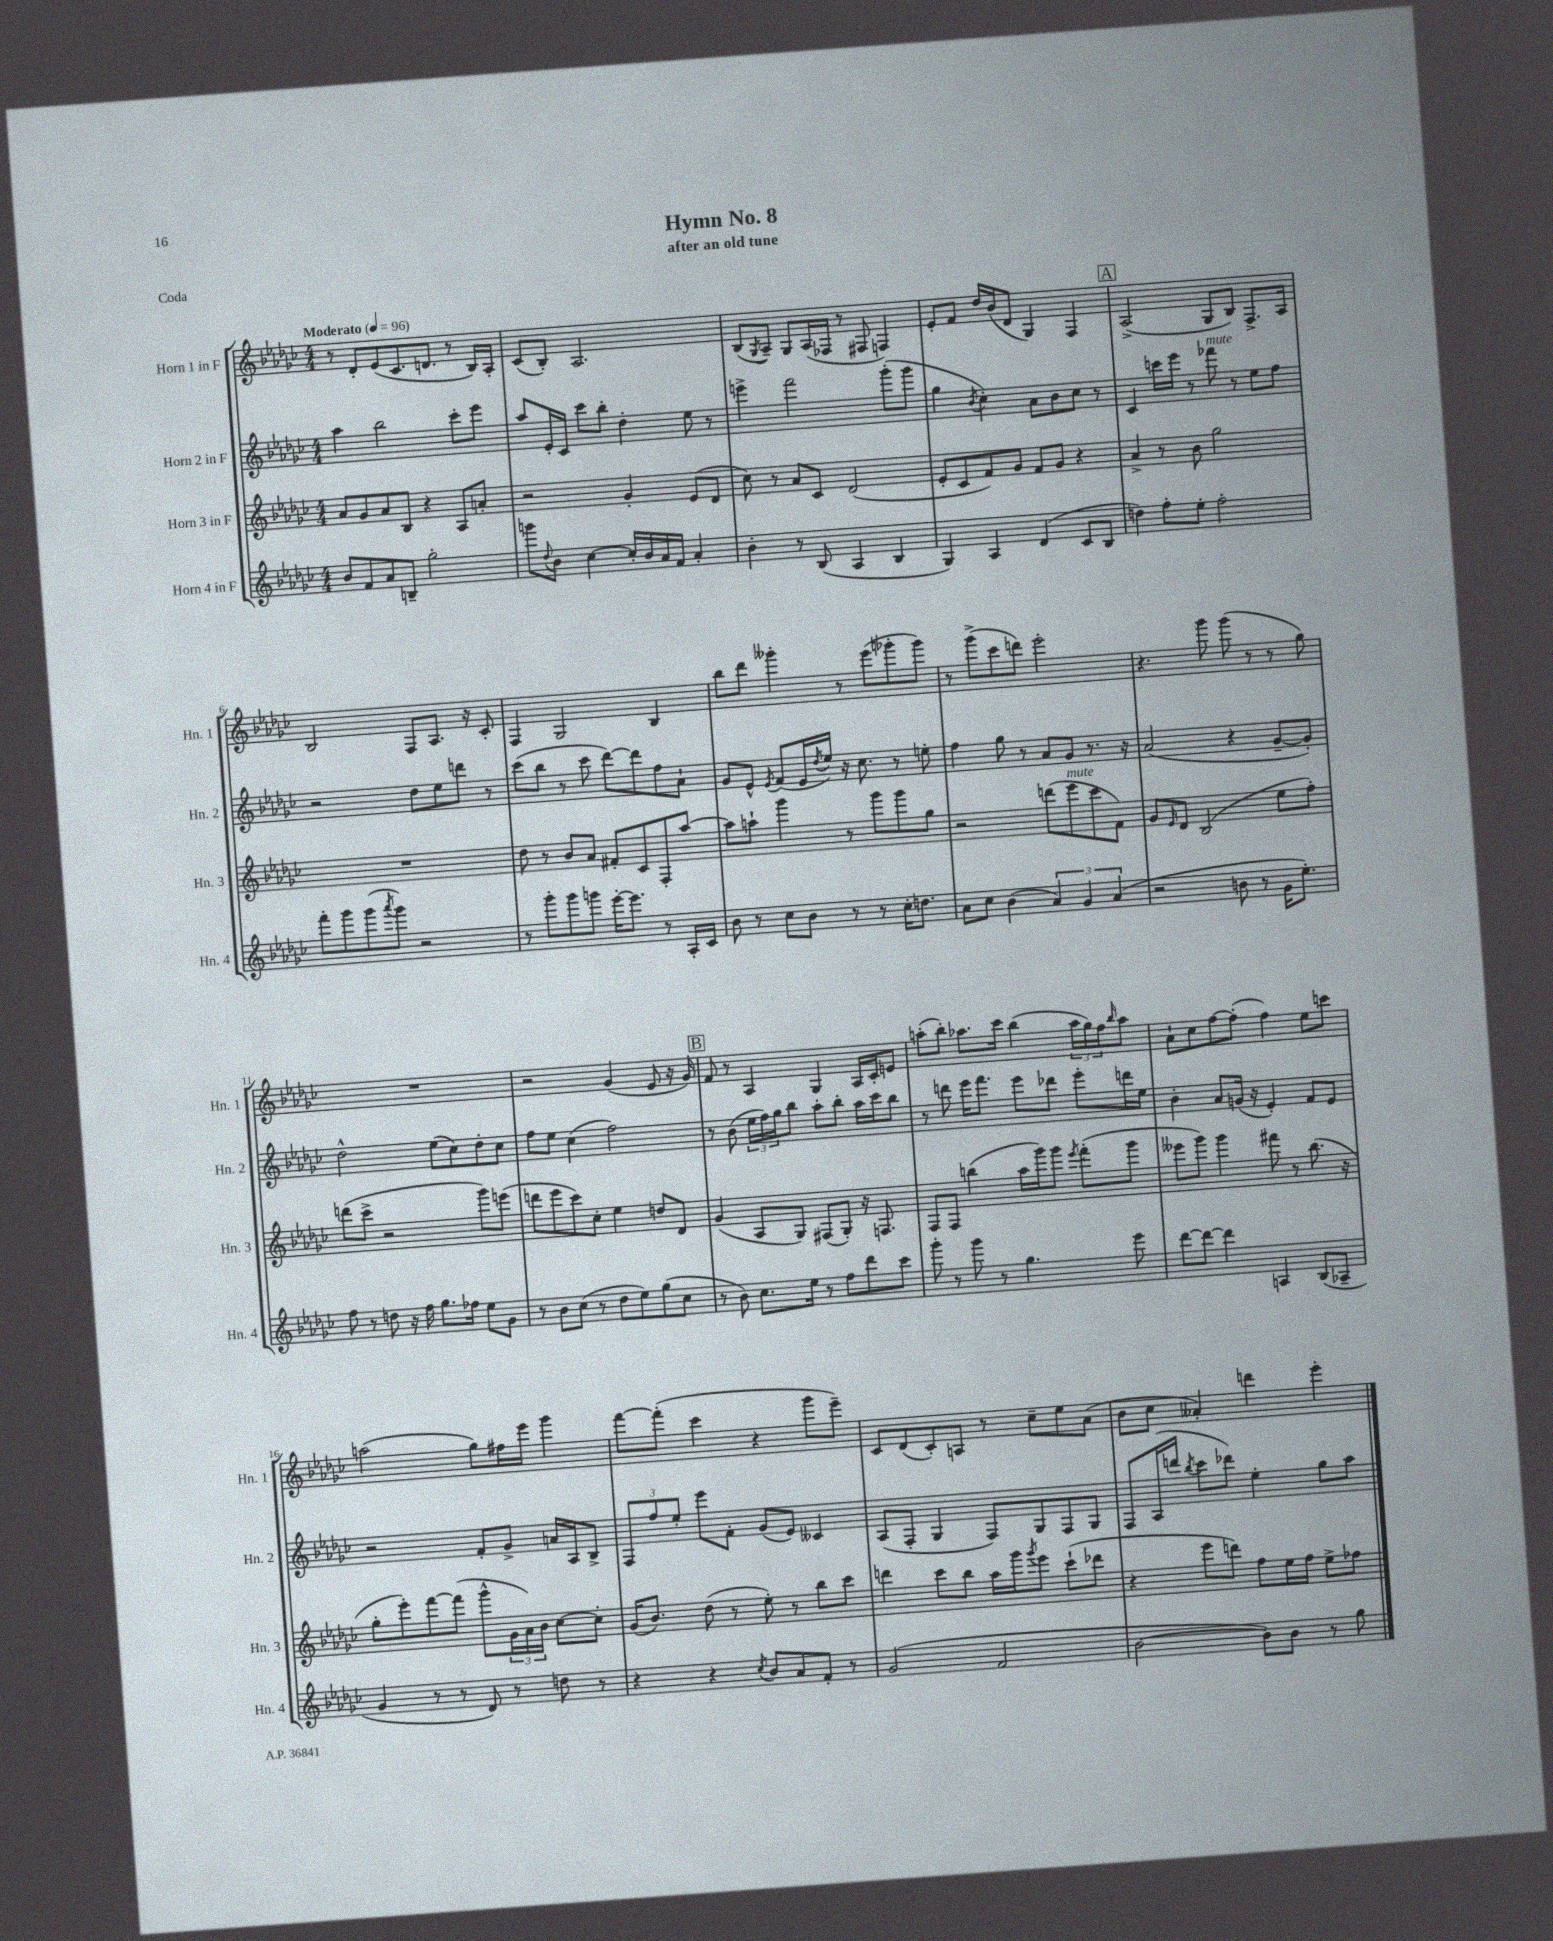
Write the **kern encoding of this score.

**kern	**kern	**kern	**kern
*staff4	*staff3	*staff2	*staff1
*clefG2	*clefG2	*clefG2	*clefG2
*k[b-e-a-d-g-c-]	*k[b-e-a-d-g-c-]	*k[b-e-a-d-g-c-]	*k[b-e-a-d-g-c-]
*M4/4	*M4/4	*M4/4	*M4/4
*MM96	*MM96	*MM96	*MM96
8b-/L	8a-/L	4aa-\	8r
8f/	8g-/	.	8d-'/L
8a-/	8a-/	2bb-\	(8e-/
8B~/J	8B-/J	.	8.c-/
2gg-'\	4r	.	.
.	.	.	8.d/J
.	8A-/L	8ccc-'\L	8r
.	8a'/J	8eee-\J	16B-/LL)
.	.	.	16A-'/JJ
=	=	=	=
8ggg\L	2r	8aa-/L	(8c-/L
8qqdd-/	.	.	.
8b-\J	.	16e-'/L	8B-'/J)
.	.	16c-/JJ	.
[4cc-\	.	8ccc-\L	2.A-/
.	.	8bb-'\J	.
16cc-'/]LL	4g-'/	4dd-'\	.
16b-/	.	.	.
16a-/	.	.	.
16f/JJ	.	.	.
4a-'/	(8e-/L	8ee-\	.
.	8d-/J	8r	.
=	=	=	=
4b-'\	8cc-\)	4eee^\	(8B-/L
.	.	.	8qG-/
.	8r	.	8A-~/J)
8r	8a-/L	2fff\	8G-/L
(8B-/	8c-/J	.	(16A-/L
.	.	.	16F-/JJ
4A-/	(2d-/	.	8r
.	.	.	8F#/
4B-/	.	(8ggg-'\L	4F/)
.	.	8ggg-\J	.
=	=	=	=
4G-/)	8e-'/L	4gg-\	8e-'/L
.	8c-/	.	8f/J
.	.	8qb-/	.
4A-/	8f/)	4cc-'\)	16dd-/LL
.	.	.	(16b-/J
.	8g-/J	.	8d-/J
(4d-/	8f/L	8a-\L	4G-/)
.	8g-/J	8b-\	.
8c-/L	4r	8cc-\J	4F/
8B-/J	.	8r	.
=	=	=	=
4dd\)	4a-^/	4c-/	(2A-^/
8ff'\L	8r	16ccc\LL	.
.	.	16eee-\JJ	.
8ee-'\J	8b-\	8r	.
2ff'\	2gg-\	8fff-\	8G-/L
.	.	8r	8B-/J)
.	.	8ee-\L	8.F^/L
.	.	8ff\J	.
.	.	.	16A-/Jk
=	=	=	=
8fff'\L	1r	2r	2B-/
8ggg-\	.	.	.
(8ggg-\	.	.	.
8qaaa-/	.	.	.
8ggg-\J)	.	.	.
2r	.	8dd-\L	8F/L
.	.	8ee-\	8.A-/J
.	.	8ddd\J	.
.	.	.	16r
.	.	8r	8c-'/
=	=	=	=
8r	8dd-\	(8ccc-\L	4F/
8ggg-'\L	8r	8bb-\J	.
8ggg-\	8b-/L	8r	2G-/
8ggg\J	8a-/J	8ccc-\	.
[16eee-'\LK	8f#'/L	[8ddd-\L)	.
8.eee-\]J	.	.	.
.	8c-/	8ddd-\]	.
8r	8F'/	8ff\	4B-/
16A-'/LL	[8aa-/J	8a-`\J	.
16c-/JJ	.	.	.
=	=	=	=
8b-\	8aa-\]L	8g-/L	8bb-\L
8r	8aa`\J	8e-^^/J	8ddd-\J
.	.	8qe-/	.
8cc-\L	4ggg-\	(8f/L	4ggg--'\
8b-\J	.	16e-/L	.
.	.	8qdd-/	.
.	.	16ee-/JJ)	.
8r	8r	16r	8r
.	.	8.cc-\	.
8r	8ggg-\L	.	(8eee-\L
16cc-'\LK	8ggg-\	8r	8ggg-'\
8.dd\J	.	.	.
.	8gg-\J	8ee'\	8ggg-\J)
=	=	=	=
8a-\L	2r	4ff\	8r
8cc-\J	.	.	(8ggg-^\L
(4b-\	.	8gg-\	8ccc-\
.	.	8r	8ddd\J)
6a-/)	(8ddd\L	8a-/L	2eee-'\
.	8eee-\	8g-/J	.
6g-/	.	.	.
.	8ccc-\	8.r	.
(6a-/	.	.	.
.	8f\J)	.	.
.	.	16r	.
=	=	=	=
2r	8g-/L	(2a-/	4.r
.	16qqe-/	.	.
.	8d-/J	.	.
.	(2B-/	.	.
.	.	.	8ggg-\
8b\	.	4r	(8ggg-\
8r	.	.	8r
16g-\LK	8ee-\L	[8g-~/L	8r
8.ee-'\J)	.	.	.
.	8ff'\J)	8g-'/]J)	8gg-\)
=	=	=	=
8ff\	(8ddd\L	2dd-^^\	1r
8r	8ccc-^\J	.	.
8dd\	2r	.	.
16r	.	.	.
16ff\	.	.	.
8.gg-\L	.	(8ee-\L	.
.	.	8cc-\)	.
16ff-\Jk	.	.	.
8ee-\L	8ggg-\L)	8dd-'\	.
8g-\J	(8eee\J	8cc-\J	.
=	=	=	=
8r	8ddd\L	8ff\L	2r
8b-\L	8eee-\	8ee-\J	.
(8cc-\J	8ccc-\)	(4cc-\	.
8r	8cc-'\J	.	.
8dd-\L	4ee-\	2ff\)	(4g-/
8ee-\)	.	.	.
(8gg-\	8dd/L	.	8e-/
8cc-\J	8d-/J	.	16r
.	.	.	16g-/)
=	=	=	=
8r	(4g-/	8r	8f/
8b-\)	.	(8b-\	8r
8.cc-\L	8A-/L	24ee-\LL	4A-/
.	.	24ff\)	.
.	.	24gg-\J	.
.	8G-/J)	8bb-\J	.
16ee-\Jk	.	.	.
8r	(8F#/L	8aa-'\L	4G-/
8ff\L	8G-'/J)	8bb-'\J	.
8ddd-\	16r	16aa-\LL	16A-/LL
.	8.F/	16ccc-\J	16c-'/J
8ccc-\J	.	8bb-\J	8e/J
=	=	=	=
8ggg-'\	8F/L	8r	(8aa'\L
8r	8F/J	8ddd\	8bb-'\J)
8ggg-\	(4bb\	16eee-\LK	8.aa-\L
.	.	8.fff\J	.
8r	.	.	.
.	.	.	16ccc-\Jk
4.gg-\	16aa-\LL	8eee-\L	(4bb-\
.	16ggg-\J)	.	.
.	8ggg-\J	8ddd-\J	.
.	8qeee-/	.	.
.	(8fff'\L	8eee-'\L	24aa-\LL
.	.	.	24gg-\)
.	.	.	24ff\J
.	.	.	16qqbb-/
8eee-\	8ggg-\J	16ddd\L	8aa-\J
.	.	16ee-\JJ	.
=	=	=	=
[8ddd-\L	8eee--\L	4b-'\	8a-`\L
8ddd-\_J	8ggg-\J)	.	8cc-\
4ddd-\]	4ggg-\	8a-/L	[8ff\
.	.	(16g/Jk	(8ff'\]J
.	.	16r	.
4A/	8fff#\	4e-'/)	4ff\)
.	8r	.	.
(8B-/L	(8.bb-\	8f/L	8ee-\L
8A-~/J	.	8e-/J	8ccc\J
.	16r	.	.
=	=	=	=
4g-/	8gg-'\L	2r	(2aa\
.	8eee-'\)	.	.
8r	[8fff\	.	.
8r	(8fff\]J	.	.
8d-/)	8ggg-^^\L	8f'/L	8gg-\L)
8r	24g-\L	8g-^/J	16ff#\L
.	24a-\)	.	.
.	.	.	16eee-\JJ
.	24b-\JJ	.	.
8dd\	[8cc-\L	16a/LL	4ggg-\
.	.	16A-/J	.
8r	8cc-'\]J	8B-^/J	.
=	=	=	=
4r	(16g-/LK	12F/L	[8fff\L
.	8.b-/J)	.	.
.	.	12ff/	.
.	.	.	(8fff'\]J
.	.	12ee-'/J	.
4r	(8dd-\	8eee-\L	4ccc-\
.	8r	8f'\J	.
8qcc-/	.	.	.
8b-/L	8ee-'\)	(8g-/L	4r
8a-/	8r	8e-/J)	.
8f'/J	8bb-\L	4c--/	8ggg-\L
8r	8ccc-\J	.	8eee-~\J)
=	=	=	=
(2g-/	4ddd\	(8A-/L	8c-/L
.	.	8F'/J	(8d-/
.	8ccc-\L	4G-/	8c-'/)
.	8bb-\J	.	8A/J
2f/	16aa-\LL	8F/L)	8r
.	16ggg-\J	.	.
.	8qggg-/	.	.
.	8eee-\J	8G-/	8cc-~\L
.	(8ccc-`\L	8F/	8ee-\
.	8ddd-\J	8G-/J	(8a-\J
=	=	=	=
[2b-\	4r	8F/L	8b-\L
.	.	(16A-/L	8cc-\J
.	.	16ddd/JJ	.
.	.	8qbb-/	.
.	8eee-\L	8ccc-\L	4a--'/)
.	8ddd\J)	8ddd-\J)	.
8b-\]L)	8ff\L	4ee-'\	4ddd\
8b-\J	16ee-\L	.	.
.	16ff\JJ	.	.
8r	8ee-^\L	8gg-\L	4eee-'\
8gg-\	8ff-\J	8aa-\J	.
==	==	==	==
*-	*-	*-	*-
